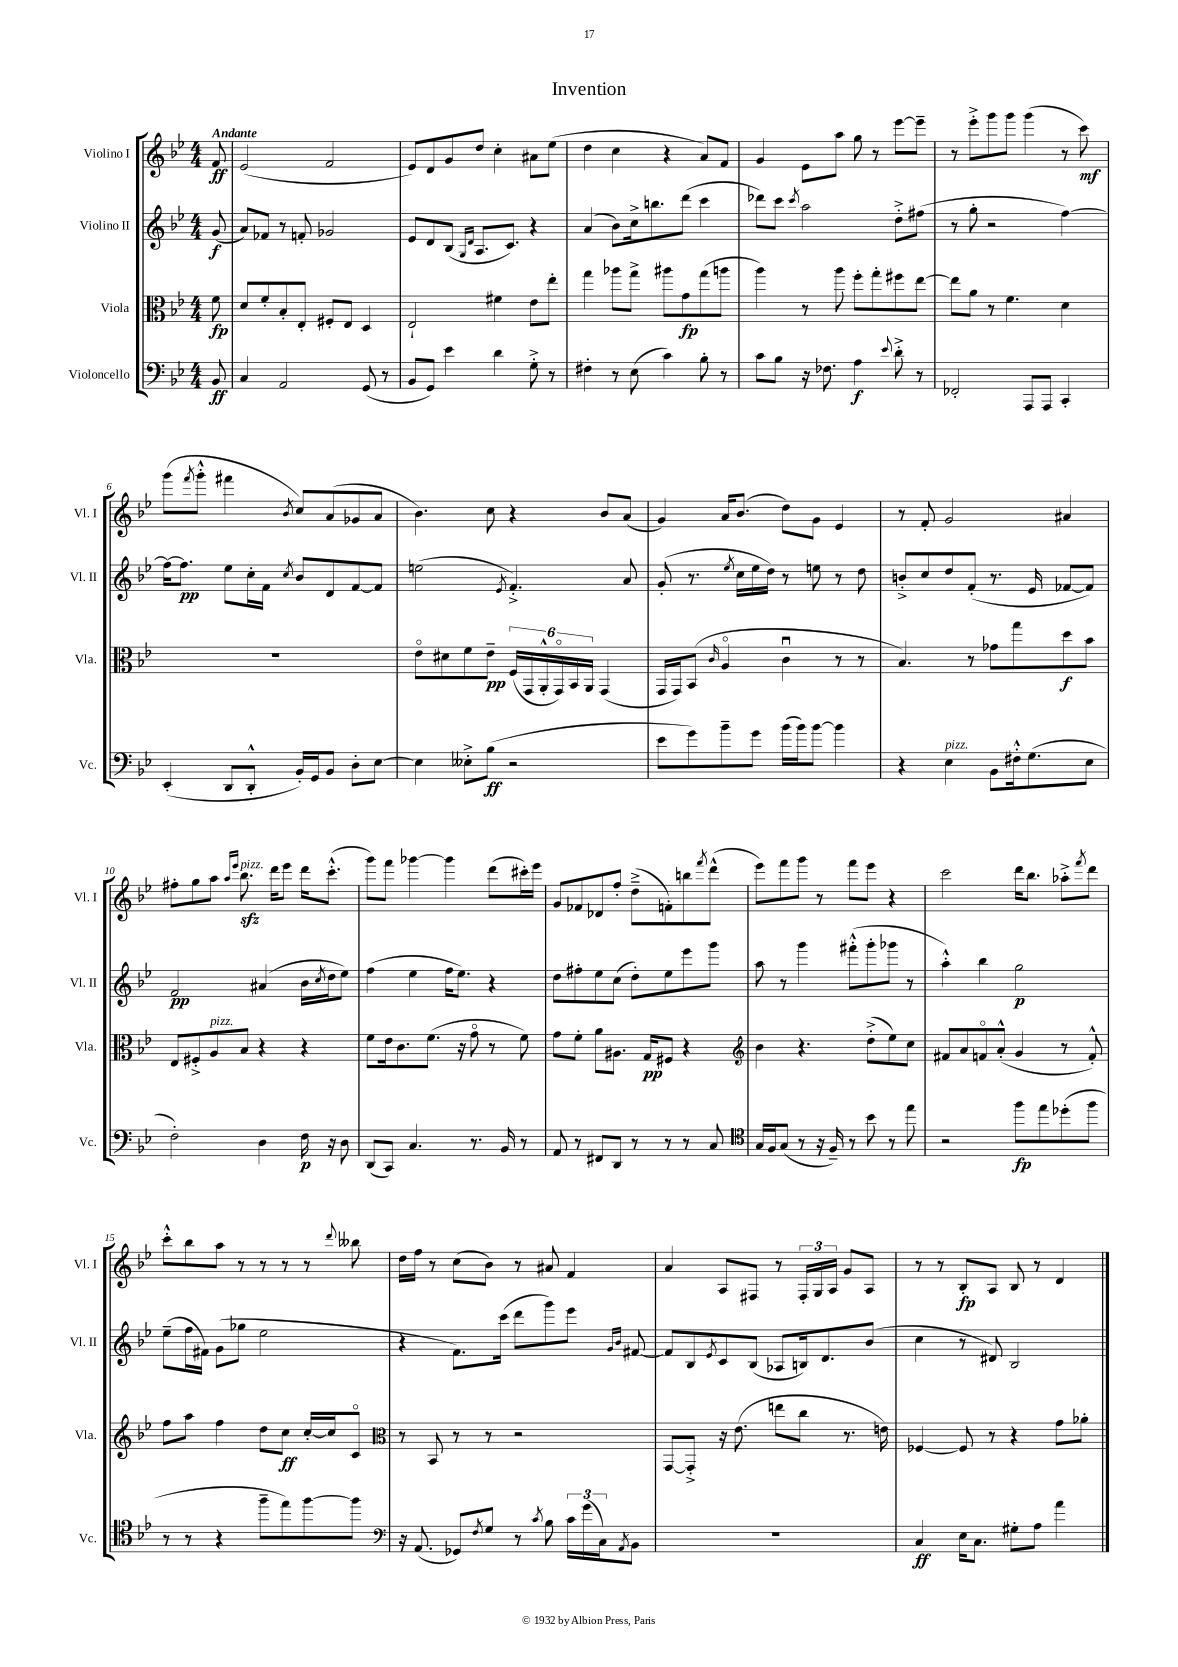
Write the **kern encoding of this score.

**kern	**dynam	**kern	**dynam	**kern	**dynam	**kern	**dynam
*part4	*part4	*part3	*part3	*part2	*part2	*part1	*part1
*staff4	*staff4	*staff3	*staff3	*staff2	*staff2	*staff1	*staff1
*I"Violoncello	*	*I"Viola	*	*I"Violino II	*	*I"Violino I	*
*I'Vc.	*	*I'Vla.	*	*I'Vl. II	*	*I'Vl. I	*
*clefF4	*	*clefC3	*	*clefG2	*	*clefG2	*
*k[b-e-]	*	*k[b-e-]	*	*k[b-e-]	*	*k[b-e-]	*
*M4/4	*	*M4/4	*	*M4/4	*	*M4/4	*
=	=	=	=	=	=	=	=
!	!	!	!	!	!	!LO:TX:a:B:t=Andante	!
8BB-/	ff	8f\	fp	(8g/	f	8f/	ff
=1	=1	=1	=1	=1	=1	=1	=1
4C/	.	8d/L	.	8a/L)	.	(2e-/	.
.	.	8f'/	.	8f-X/J	.	.	.
2AA/	.	8B-'/	.	8r	.	.	.
.	.	8E-'/J	.	8fn'/	.	.	.
.	.	8F#X'/L	.	2g-X/	.	2f/	.
.	.	8E-/J	.	.	.	.	.
(8GG/	.	4D/	.	.	.	.	.
8r	.	.	.	.	.	.	.
=2	=2	=2	=2	=2	=2	=2	=2
8BB-/L	.	2E-`/	.	8e-/L	.	8e-/L)	.
8GG/J)	.	.	.	8d/	.	8d/	.
4e-\	.	.	.	(8B-/J	.	8g/	.
.	.	.	.	16qqG/LL	.	.	.
.	.	.	.	16qqd/JJ	.	.	.
.	.	.	.	8.A/L	.	8dd/J	.
4d\	.	4f#X\	.	.	.	4cc'\	.
.	.	.	.	8.c/J)	.	.	.
8G'^\	.	8e-\L	.	4r	.	8a#X\L	.
8r	.	8ee-'\J	.	.	.	(8ee-\J	.
=3	=3	=3	=3	=3	=3	=3	=3
4F#X'\	.	4gg\	.	(4a/	.	4dd\	.
8r	.	8aa-X\L	.	8b-\L)	.	4cc\	.
(8E-\	.	8gg^\J	.	16cc^\k	.	.	.
.	.	.	.	8.bbn\	.	.	.
4c\)	.	8aa#X\L	.	.	.	4r	.
.	.	8g\	fp	(8ddd\J	.	.	.
8B-'\	.	(8gg\	.	4ccc\	.	8a/L)	.
8r	.	8aan\J	.	.	.	8f/J	.
=4	=4	=4	=4	=4	=4	=4	=4
8c\L	.	4aa\)	.	8ddd-X\L)	.	4g/	.
8B-\J	.	.	.	8ccc\J	.	.	.
.	.	.	.	8qccc/	.	.	.
16r	.	8r	.	2aa\	.	8e-\L	.
8.F-X\	.	.	.	.	.	.	.
.	.	8aa\	.	.	.	8aa\J	.
4A\	f	8ff'\L	.	.	.	8gg\	.
.	.	8gg'\	.	.	.	8r	.
8qqe-/	.	.	.	.	.	.	.
8d'^\	.	8ff#X\	.	8dd'^\L	.	[8eee-\L	.
8r	.	[8ee-\J	.	(8ff#X\J	.	8eee-~\J]	.
=5	=5	=5	=5	=5	=5	=5	=5
2FF-X'/	.	8ee-\L]	.	8r	.	8r	.
.	.	8a\J	.	8gg'\	.	8eee-'^\L	.
.	.	8r	.	2r	.	8ggg\	.
.	.	4.f\	.	.	.	8ggg\J	.
8AAA/L	.	.	.	.	.	(4ggg\	.
8AAA/J	.	.	.	.	.	.	.
4CC'/	.	4d\	.	[4ff\)	.	8r	.
.	.	.	.	.	.	8ccc\)	mf
!!LO:LB:g=z
=6	=6	=6	=6	=6	=6	=6	=6
(4EE-'/	.	1r	.	16ff\KL_	.	(8ggg\L	.
.	.	.	.	8.ff\J]	pp	.	.
.	.	.	.	.	.	8qfff/	.
.	.	.	.	.	.	8ggg'^^\J	.
8DD/L	.	.	.	8ee-\L	.	4fff#X\	.
8DD'^^/J	.	.	.	16cc'\L	.	.	.
.	.	.	.	16f\JJ	.	.	.
.	.	.	.	8qcc/	.	8qb-/	.
16BB-'/LL)	.	.	.	8b-/L	.	8cc/L)	.
16GG/J	.	.	.	.	.	.	.
8BB-/J	.	.	.	8d/	.	(8a/	.
8D'\L	.	.	.	[8f/	.	8g-X/	.
[8E-\J	.	.	.	8f/J]	.	8a/J	.
=7	=7	=7	=7	=7	=7	=7	=7
4E-\]	.	8e-\L	.	(2een\	.	4.b-\)	.
.	.	8d#X\	.	.	.	.	.
8E--X'^\L	.	8f\	.	.	.	.	.
(8B-\J	ff	8e-~\J	pp	.	.	8cc\	.
.	.	.	.	8qe-/	.	.	.
2r	.	(24F/LL	.	4.f'^/)	.	4r	.
.	.	24GG/	.	.	.	.	.
.	.	24AA'^^/	.	.	.	.	.
.	.	24GG/)	.	.	.	.	.
.	.	24BB-/	.	.	.	.	.
.	.	24AA/JJ	.	.	.	.	.
.	.	(4GG/	.	.	.	8b-/L	.
.	.	.	.	8a/	.	(8a/J	.
=8	=8	=8	=8	=8	=8	=8	=8
8e-\L	.	16GG/LL	.	(8g'/	.	4g/)	.
.	.	16GG/J)	.	.	.	.	.
8g\)	.	(8BB-/J	.	8.r	.	.	.
.	.	16qqc/	.	.	.	.	.
8b-~\	.	4A/	.	.	.	16a/KL	.
.	.	.	.	8qee-/	.	.	.
.	.	.	.	16cc\LL	.	(8.b-/J	.
8g\J	.	.	.	16ee-\	.	.	.
.	.	.	.	16dd\JJ)	.	.	.
(16b-\LL	.	4cu\	.	8r	.	8dd\L)	.
16b-\J)	.	.	.	.	.	.	.
[8b-\J	.	.	.	8een\	.	8g\J	.
4b-\]	.	8r	.	8r	.	4e-/	.
.	.	8r	.	8dd\	.	.	.
=9	=9	=9	=9	=9	=9	=9	=9
4r	.	4.B-/)	.	8bn'^/L	.	8r	.
.	.	.	.	8cc/	.	8f'/	.
!LO:TX:a:i:t=pizz.	!	!	!	!	!	!	!
4E-\	.	.	.	8dd/	.	2g/	.
.	.	8r	.	(8f'/J	.	.	.
8BB-\L	.	8g-X\L	.	8.r	.	.	.
16F#X'^^\k	.	8gg\	.	.	.	.	.
(8.G\	.	.	.	16e-/	.	.	.
.	.	8dd\	f	[8f-X/L	.	4a#X/	.
8E-\J	.	8b-\J	.	8f-/J])	.	.	.
!!LO:LB:g=z
=10	=10	=10	=10	=10	=10	=10	=10
2F'\)	.	8E-/L	.	2f/	pp	8ff#X'\L	.
.	.	8F#X'^/	.	.	.	8gg\	.
!	!	!LO:TX:a:i:t=pizz.	!	!	!	!	!
.	.	8A/	.	.	.	8aa\J	.
.	.	.	.	.	.	16qqaa/LL	.
.	.	.	.	.	.	16qqeee-/JJ	.
!	!	!	!	!	!	!LO:TX:a:i:t=pizz.	!
.	.	8B-/J	.	.	.	8.bb-zz\	.
4D\	.	4r	.	(4a#X/	.	.	.
.	.	.	.	.	.	16ddd\KL	.
.	.	.	.	.	.	8eee-\J	.
16F\	p	4r	.	16b-\LL	.	16ddd\KL	.
.	.	.	.	8qcc/	.	.	.
16r	.	.	.	16dd\J	.	(8.ccc'^^\J	.
8D\	.	.	.	8ee-\J)	.	.	.
=11	=11	=11	=11	=11	=11	=11	=11
(8DD/L	.	8f\L	.	(4ff\	.	8ggg\L)	.
8CC/J)	.	16e-\k	.	.	.	8fff\J	.
.	.	8.c\	.	.	.	.	.
4.C/	.	.	.	4ee-\	.	[4ggg-X\	.
.	.	(8.f\J	.	.	.	.	.
.	.	.	.	16ff\KL	.	4ggg-\]	.
.	.	16r	.	8.ee-\J)	.	.	.
8.r	.	8g\	.	.	.	.	.
.	.	8r	.	4r	.	(8ddd\L	.
16BB-/	.	.	.	.	.	.	.
8r	.	8f\)	.	.	.	16ccc#X'\L)	.
.	.	.	.	.	.	16eee-\JJ	.
=12	=12	=12	=12	=12	=12	=12	=12
8AA/	.	8g\L	.	8dd\L	.	8g/L	.
8r	.	8f'\J	.	8ff#X'\	.	8f-X/	.
8FF#X/L	.	8a\L	.	8ee-\	.	8d-X/	.
8DD/J	.	8.A#X\J	.	(8cc\J	.	8ff'/J	.
8r	.	.	.	8dd'\L)	.	(8dd~^\L	.
.	.	16G/KL	pp	.	.	.	.
8r	.	8F#X/J	.	8ee-\	.	8fn'\)	.
8r	.	4r	.	8eee-\	.	8bbn\	.
.	.	.	.	.	.	8qfff/	.
8C/	.	.	.	8ggg\J	.	(8ddd^^\J	.
=13	=13	=13	=13	=13	=13	=13	=13
*clefC4	*	*clefG2	*	*	*	*	*
16G/LL	.	4b-\	.	8aa\	.	8eee-\L)	.
16F/J	.	.	.	.	.	.	.
(8G/J	.	.	.	8r	.	8fff\	.
8r	.	4.r	.	4ggg\	.	8ggg\J	.
16r	.	.	.	.	.	8r	.
16F~/)	.	.	.	.	.	.	.
8r	.	.	.	(8fff#X'^^\L	.	8fff\L	.
8b-\	.	(8dd'^\L	.	8ggg'\	.	8eee-\J	.
8r	.	8ee-\)	.	8ggg-X\J	.	4r	.
8ee-\	.	8cc\J	.	8r	.	.	.
=14	=14	=14	=14	=14	=14	=14	=14
2r	.	8f#X/L	.	4aa'^^\)	.	2ccc\	.
.	.	8a/	.	.	.	.	.
.	.	8fn/	.	4bb-\	.	.	.
.	.	(8a'^^/J	.	.	.	.	.
8ff\L	fp	4g/	.	2gg\	p	16ddd\KL	.
.	.	.	.	.	.	8.bb-\J	.
8ee-\	.	.	.	.	.	.	.
(8dd-X'\	.	8r	.	.	.	8aa-X'^\L	.
.	.	.	.	.	.	8qfff/	.
8ff\J	.	8f'^^/)	.	.	.	8ddd\J	.
!!LO:LB:g=z
=15	=15	=15	=15	=15	=15	=15	=15
8r	.	8ff\L	.	(8ee-~\L	.	8ccc'^^\L	.
8r	.	8aa\J	.	16ff\L	.	8bb-\	.
.	.	.	.	16f#X\JJ)	.	.	.
4r	.	4ff\	.	(8g\L	.	8aa\J	.
.	.	.	.	8gg-X\J	.	8r	.
8ff~\L	.	8dd\L	.	2ee-\	.	8r	.
8ee-\)	.	8cc\J	ff	.	.	8r	.
[8ff\	.	[16cc'/LL	.	.	.	8r	.
.	.	16cc/J]	.	.	.	.	.
.	.	.	.	.	.	8qqddd/	.
8ff\J]	.	8c/J	.	.	.	8bb--X\	.
=16	=16	=16	=16	=16	=16	=16	=16
*clefF4	*	*clefC3	*	*	*	*	*
16r	.	8r	.	4r	.	16dd\LL	.
(8.AA/	.	.	.	.	.	16ff\JJ	.
.	.	8BB-/	.	.	.	8r	.
8GG-X/L)	.	8r	.	8.f\L)	.	(8cc\L	.
8qF/	.	.	.	.	.	.	.
8G/J	.	8r	.	.	.	8b-\J)	.
.	.	.	.	(16ccc\Jk	.	.	.
8r	.	2r	.	8ddd\L	.	8r	.
8qc/	.	.	.	.	.	.	.
8B-\	.	.	.	8ggg\)	.	8a#X/	.
24c\LL	.	.	.	8eee-\J	.	4f/	.
(24g\	.	.	.	.	.	.	.
24C\J)	.	.	.	.	.	.	.
.	.	.	.	16qqg/LL	.	.	.
8qAA/	.	.	.	16qqb-/JJ	.	.	.
8BB-\J	.	.	.	[8f#X/	.	.	.
=17	=17	=17	=17	=17	=17	=17	=17
1r	.	[8GG/L	.	8f#/L]	.	4a/	.
.	.	8GG'^/J]	.	8B-/	.	.	.
.	.	.	.	8qe-/	.	.	.
.	.	16r	.	8c/	.	8A/L	.
.	.	(8.e-\	.	.	.	.	.
.	.	.	.	(8B-/J	.	8F#X/J	.
.	.	8een\L	.	8A-X/L	.	8r	.
.	.	8cc\J	.	16Bn/k)	.	24F#'/LL	.
.	.	.	.	.	.	24G/	.
.	.	.	.	8.d/	.	.	.
.	.	.	.	.	.	24A/JJ	.
.	.	8.r	.	.	.	8g/L	.
.	.	.	.	(8b-/J	.	8A/J	.
.	.	16en\)	.	.	.	.	.
=18	=18	=18	=18	=18	=18	=18	=18
4C/	ff	[4F-X/	.	4cc\	.	8r	.
.	.	.	.	.	.	8r	.
16E-\KL	.	8F-/]	.	8r	.	8B-'/L	fp
8.C\J	.	.	.	.	.	.	.
.	.	8r	.	8d#X/)	.	8A/J	.
8G#X'\L	.	4r	.	2B-/	.	8B-/	.
8A\J	.	.	.	.	.	8r	.
4a\	.	8g\L	.	.	.	4d/	.
.	.	8a-X'\J	.	.	.	.	.
==	==	==	==	==	==	==	==
*-	*-	*-	*-	*-	*-	*-	*-
